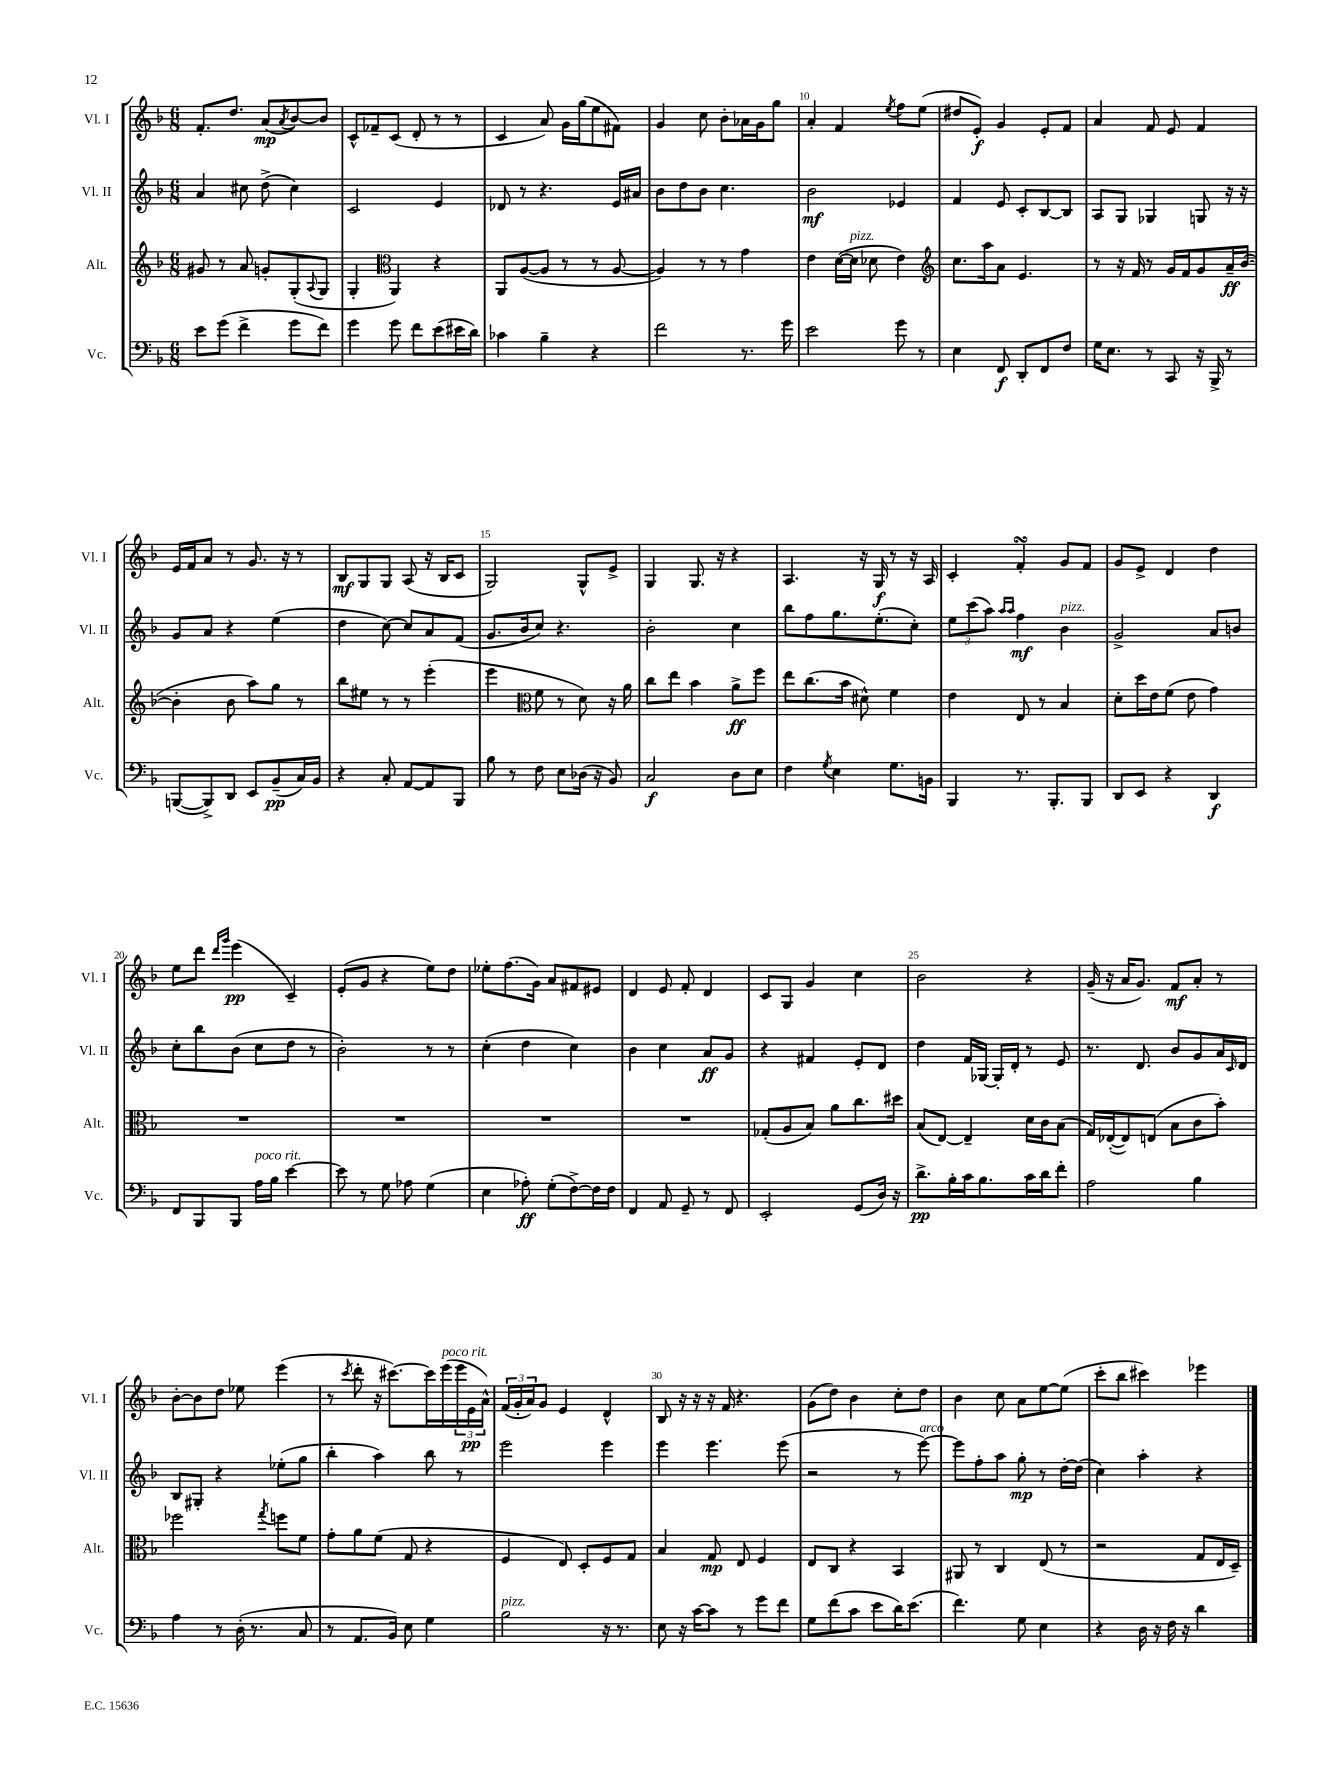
<<
\new StaffGroup <<
\new Staff = "s0" \with { instrumentName = "Vl. I" shortInstrumentName = "Vl. I" } {
    \clef treble \key f \major \numericTimeSignature \time 6/8
    f'8.-. d''8. a'8\mp( \acciaccatura { a'8 } bes'8~) bes'8 |
    c'8-^ fes'8-- c'8( d'8-. r8 r8 |
    c'4 a'8) g'16 g''16( e''8 fis'8) |
    g'4 c''8 bes'8-. aes'16 g'16 g''8 |
    a'4-. f'4 \acciaccatura { e''8 } f''8 e''8( |
    dis''8 e'8-.\f) g'4 e'8-. f'8 |
    a'4 f'8 e'8 f'4 |
    e'16 f'16 a'8 r8 g'8. r16 r8 |
    bes8\mf g8 g8 a8( r16 bes16 c'8 |
    g2) g8-^ e'8-> |
    g4 g8. r16 r4 |
    a4. r16 g16\f r8 r16 a16 |
    c'4-. f'4-.\turn g'8 f'8 |
    g'8 e'8-> d'4 d''4 |
    e''8 d'''8 \grace { d'''16 g'''16 } e'''4\pp( c'4--) |
    e'8-.( g'8 r4 e''8) d''8 |
    ees''8-. f''8.( g'16) a'8 fis'8 eis'8 |
    d'4 e'8 f'8-. d'4 |
    c'8 g8 g'4 c''4 |
    bes'2 r4 |
    g'16--( r16 a'16 g'8.) f'8\mf a'8-. r8 |
    bes'8~-. bes'8 d''8 ees''8 e'''4( |
    r8 \acciaccatura { c'''8 } d'''8-. r16 cis'''8.~) cis'''16 e'''16^\markup { \italic "poco rit." }( \tuplet 3/2 { e'''16 e'16\pp a'16-^) } |
    \tuplet 3/2 { f'16( g'16-. a'16) } g'8 e'4 d'4-^ |
    bes8 r16 r16 r16 f'16 r4. |
    g'8( d''8) bes'4 c''8-. d''8 |
    bes'4 c''8 a'8 e''8~ e''8( |
    c'''8-. bes''8 cis'''4) ees'''4 \bar "|." |
}
\new Staff = "s1" \with { instrumentName = "Vl. II" shortInstrumentName = "Vl. II" } {
    \clef treble \key f \major \numericTimeSignature \time 6/8
    a'4 cis''8 d''8->( cis''4) |
    c'2 e'4 |
    des'8 r8 r4. e'16 ais'16 |
    bes'8 d''8 bes'8 c''4. |
    bes'2\mf ees'4 |
    f'4 e'8 c'8-. bes8~ bes8 |
    a8 g8 ges4 g8 r16 r16 |
    g'8 a'8 r4 e''4( |
    d''4 c''8~) c''8 a'8 f'8( |
    g'8. bes'16 c''8) r4. |
    bes'2-. c''4 |
    bes''8 f''8 g''8. e''8.-.( c''8-.) |
    \tuplet 3/2 { e''8 c'''8( a''8) } \grace { a''16 a''16 } f''4\mf bes'4^\markup { \italic "pizz." } |
    g'2-> a'8 b'8 |
    c''8-. bes''8 bes'8( c''8 d''8 r8 |
    bes'2-.) r8 r8 |
    c''4-.( d''4 c''4) |
    bes'4 c''4 a'8\ff g'8 |
    r4 fis'4 e'8-. d'8 |
    d''4 f'16 ges16~ ges16-. d'16-. r8 e'8 |
    r8. d'8. bes'8 g'8 a'16 \grace { c'16 } d'16 |
    bes8 gis8-. r4 ees''8-.( g''8 |
    bes''4-. a''4) bes''8 r8 |
    e'''2 e'''4 |
    e'''4 e'''4. e'''8( |
    r2 r8 e'''8~^\markup { \italic "arco" }) |
    e'''8 f''8-. a''8 g''8-.\mp r8 d''16~-. d''16( |
    c''4) a''4-. r4 \bar "|." |
}
\new Staff = "s2" \with { instrumentName = "Alt." shortInstrumentName = "Alt." } {
    \clef treble \key f \major \numericTimeSignature \time 6/8
    gis'8 r8 a'8 g'8-. g8-.( \appoggiatura { a8 } g8 |
    g4-. \clef alto a,4) r4 |
    a,8 a8~( a8 r8 r8 a8~ |
    a4) r8 r8 g'4 |
    e'4 d'16~( d'16^\markup { \italic "pizz." } des'8 e'4) |
    \clef treble c''8. a''16 a'8 e'4. |
    r8 r16 f'16 r8 g'16 f'16 g'8 a'16--\ff bes'16~( |
    bes'4-. bes'8 a''8) g''8 r8 |
    bes''8 eis''8 r8 r8 e'''4-.( |
    e'''4 \clef alto f'8 r8 d'8) r16 a'16 |
    c''8 e''8 bes'4 a'8->\ff f''8 |
    e''8 c''8.( bes'16 dis'8-^) f'4 |
    e'4 e8 r8 bes4 |
    d'8-. d''16 e'16 f'8( e'8 g'4) |
    R2. |
    R2. |
    R2. |
    R2. |
    ges8-.( a8 bes8) a'8 c''8. dis''16 |
    bes8( e8~) e4-- d'16 c'16 bes8( |
    g16) ees16~-.( ees8) e8( bes8 c'8 bes'8-.) |
    fes''2 \acciaccatura { g''8 } f''8 f'8 |
    g'8-. a'8 f'8( g8 r4 |
    f4 e8) d8-. f8 g8 |
    bes4 g8\mp e8 f4 |
    e8 c8 r4 bes,4 |
    ais,8 r8 c4 e8( r8 |
    r2 g8 e16 d16--) \bar "|." |
}
\new Staff = "s3" \with { instrumentName = "Vc." shortInstrumentName = "Vc." } {
    \clef bass \key f \major \numericTimeSignature \time 6/8
    e'8 g'8( f'4-> g'8 f'8) |
    g'4 g'8 f'8 e'8( eis'16 d'16) |
    ces'4 bes4-- r4 |
    f'2 r8. g'16 |
    e'2 g'8 r8 |
    e4 f,8\f d,8-. f,8 f8 |
    g16 e8. r8 c,8 r16 bes,,16-> r8 |
    b,,8~( b,,8->) d,8 e,8 bes,8--\pp( c16) bes,16 |
    r4 c8-. a,8~ a,8 bes,,8 |
    bes8 r8 f8 e8 des16( r16 bes,8) |
    c2\f d8 e8 |
    f4 \acciaccatura { g8 } e4 g8. b,16 |
    bes,,4 r8. bes,,8.-. bes,,8 |
    d,8 e,8 r4 d,4\f |
    f,8 bes,,8 bes,,8 a16^\markup { \italic "poco rit." } bes16 e'4~ |
    e'8 r8 g8 aes8 g4( |
    e4 aes8-.\ff) g8-.( f8~->) f16 f16 |
    f,4 a,8 g,8-- r8 f,8 |
    e,2-. g,8( d16) r16 |
    d'8.->\pp bes16-. c'16 bes8. c'16 d'16 f'8-. |
    a2 bes4 |
    a4 r8 d16-.( r8. c8 |
    r8 a,8. bes,16) e8 g4 |
    bes2^\markup { \italic "pizz." } r16 r8. |
    e8 r16 c'16~ c'8 r8 g'8 f'8 |
    g8 f'8( c'8 e'8 d'16) e'8.( |
    f'4.) g8 e4 |
    r4 d16 r16 f16 r16 d'4 \bar "|." |
}
>>
>>
\layout { \context { \Score currentBarNumber = #6 \override BarNumber.break-visibility = ##(#f #t #t) barNumberVisibility = #(every-nth-bar-number-visible 5) } }
